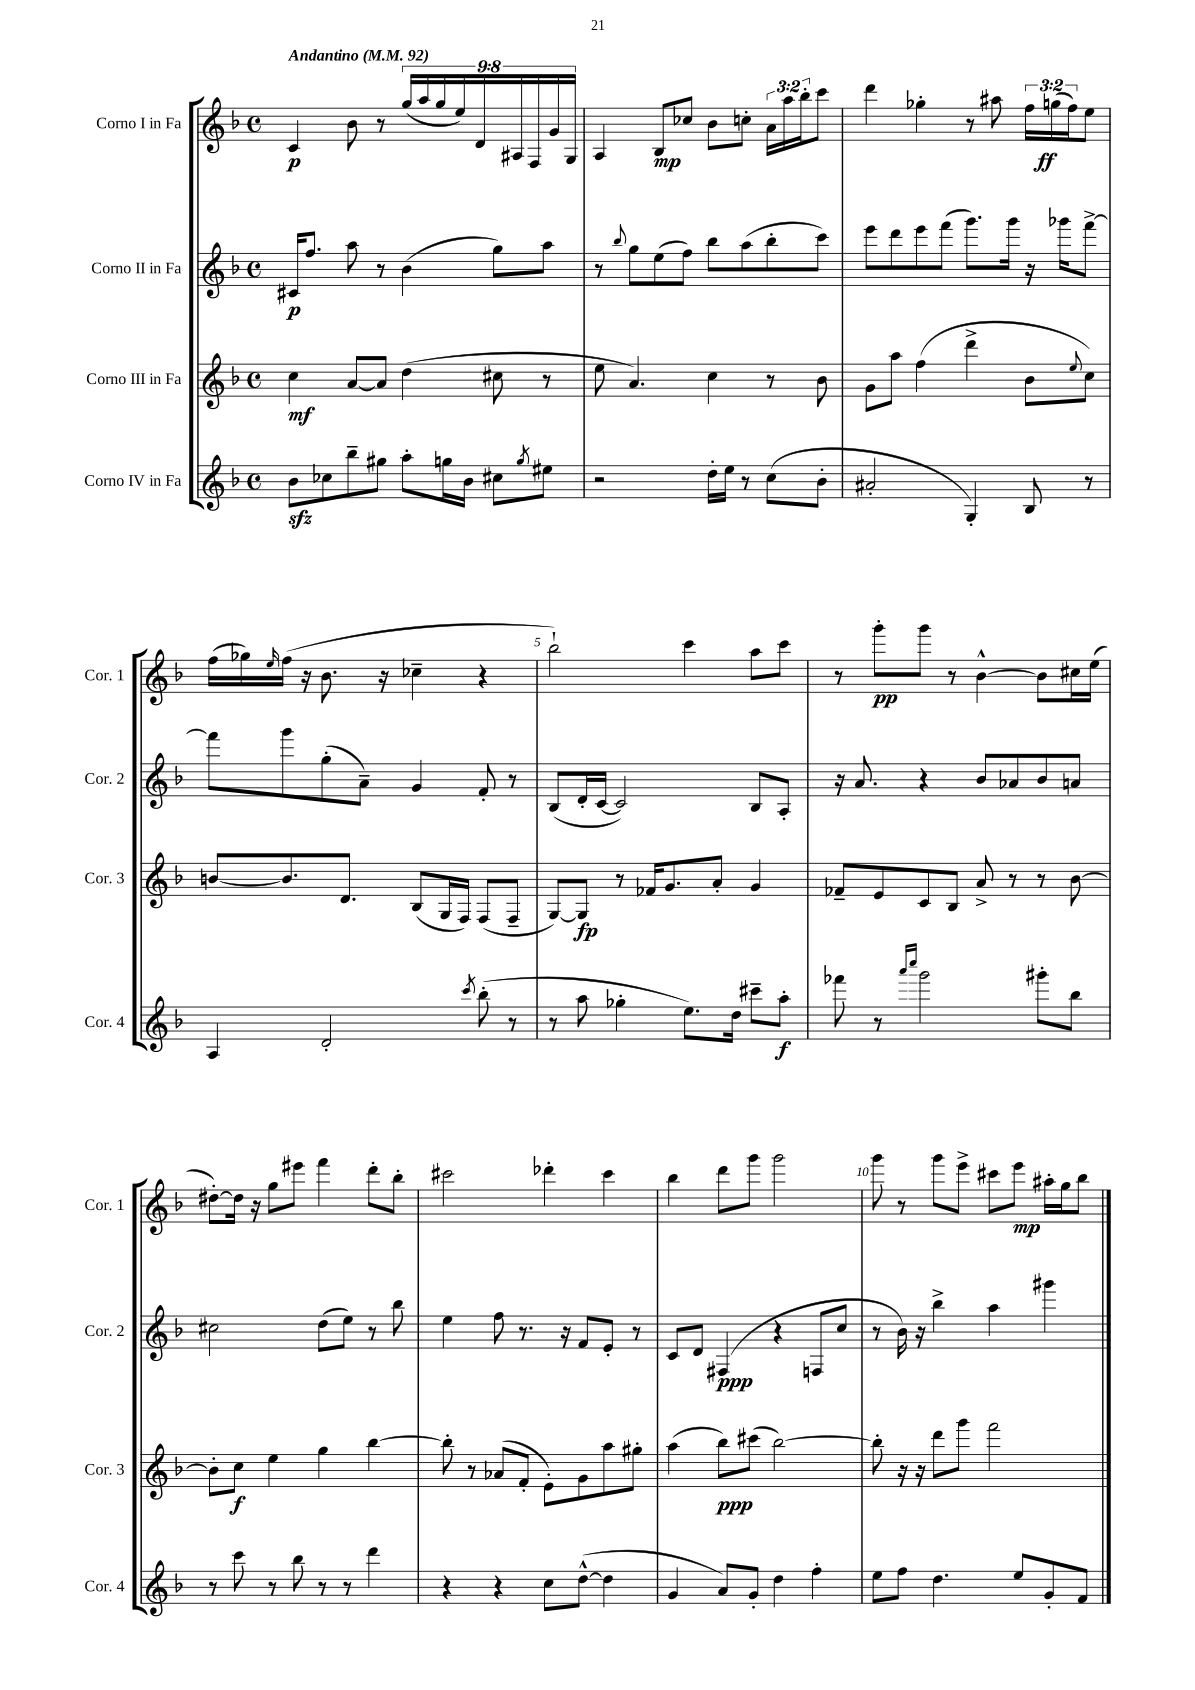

**kern	**dynam	**kern	**dynam	**kern	**dynam	**kern	**dynam
*part4	*part4	*part3	*part3	*part2	*part2	*part1	*part1
*staff4	*staff4	*staff3	*staff3	*staff2	*staff2	*staff1	*staff1
*I"Corno IV in Fa	*	*I"Corno III in Fa	*	*I"Corno II in Fa	*	*I"Corno I in Fa	*
*I'Cor. 4	*	*I'Cor. 3	*	*I'Cor. 2	*	*I'Cor. 1	*
*clefG2	*	*clefG2	*	*clefG2	*	*clefG2	*
*k[b-]	*	*k[b-]	*	*k[b-]	*	*k[b-]	*
*M4/4	*	*M4/4	*	*M4/4	*	*M4/4	*
*met(c)	*	*met(c)	*	*met(c)	*	*met(c)	*
*MM92	*	*MM92	*	*MM92	*	*MM92	*
=1	=1	=1	=1	=1	=1	=1	=1
!	!	!	!	!	!	!LO:TX:a:B:t=Andantino	!
8b-zz\L	.	4cc\	mf	16c#X/KL	p	4c/	p
.	.	.	.	8.ff/J	.	.	.
8cc-X\	.	.	.	.	.	.	.
8bb-~\	.	[8a/L	.	8aa\	.	8b-\	.
8gg#X\J	.	8a/J]	.	8r	.	8r	.
8aa'\L	.	(4dd\	.	(4b-\	.	(18gg/LL	.
.	.	.	.	.	.	18aa/	.
.	.	.	.	.	.	18gg/	.
16ggn\L	.	.	.	.	.	.	.
.	.	.	.	.	.	18ee/)	.
16b-\JJ	.	.	.	.	.	.	.
.	.	.	.	.	.	18d/	.
8cc#X\L	.	8cc#X\	.	8gg\L)	.	.	.
.	.	.	.	.	.	18A#X/	.
.	.	.	.	.	.	18F/	.
8qgg/	.	.	.	.	.	.	.
8ee#X\J	.	8r	.	8aa\J	.	.	.
.	.	.	.	.	.	18g/	.
.	.	.	.	.	.	18G/JJ	.
=2	=2	=2	=2	=2	=2	=2	=2
2r	.	8ee\	.	8r	.	4A/	.
.	.	.	.	8qqbb-/	.	.	.
.	.	4.a/)	.	8gg\L	.	.	.
.	.	.	.	(8ee\	.	8B-/L	mp
.	.	.	.	8ff\J)	.	8cc-X/J	.
16dd'\LL	.	4cc\	.	8bb-\L	.	8b-\L	.
16ee\JJ	.	.	.	.	.	.	.
8r	.	.	.	(8aa\	.	8ccn'\J	.
(8cc\L	.	8r	.	8bb-'\	.	24a\LL	.
.	.	.	.	.	.	24aa\	.
.	.	.	.	.	.	24bb-'\J	.
8b-'\J	.	8b-\	.	8ccc\J)	.	8ccc\J	.
=3	=3	=3	=3	=3	=3	=3	=3
2a#X'/	.	8g\L	.	8eee\L	.	4ddd\	.
.	.	8aa\J	.	8ddd\	.	.	.
.	.	(4ff\	.	8eee\	.	4gg-X'\	.
.	.	.	.	(8fff\J	.	.	.
4G'/)	.	4ddd^\	.	8.ggg\L)	.	8r	.
.	.	.	.	.	.	8aa#X\	.
.	.	.	.	16ggg\Jk	.	.	.
8B-/	.	8b-\L	.	16r	.	24ff\LL	.
.	.	.	.	.	.	(24ggn\	ff
.	.	.	.	16ggg-X\KL	.	.	.
.	.	.	.	.	.	24ff\J)	.
.	.	8qqee/	.	.	.	.	.
8r	.	8cc\J)	.	[8fff^\J	.	8ee\J	.
!!LO:LB:g=z
=4	=4	=4	=4	=4	=4	=4	=4
4A/	.	[8bn/L	.	8fff\L]	.	(16ff\LL	.
.	.	.	.	.	.	16gg-X\)	.
.	.	.	.	.	.	16qqee/	.
.	.	8.b/]	.	8ggg\	.	(16ff\JJ	.
.	.	.	.	.	.	16r	.
2d'/	.	.	.	(8gg'\	.	8.b-\	.
.	.	8.d/J	.	.	.	.	.
.	.	.	.	8a~\J)	.	.	.
.	.	.	.	.	.	16r	.
.	.	(8B-/L	.	4g/	.	4cc-X~\	.
.	.	16G/L	.	.	.	.	.
.	.	16F/JJ)	.	.	.	.	.
8qccc/	.	.	.	.	.	.	.
(8bb-'\	.	(8F/L	.	8f'/	.	4r	.
8r	.	8F~/J	.	8r	.	.	.
=5	=5	=5	=5	=5	=5	=5	=5
8r	.	[8G/L)	.	(8B-/L	.	2bb-`\)	.
8aa\	.	8G/J]	fp	16d'/L	.	.	.
.	.	.	.	[16c/JJ	.	.	.
4gg-X'\	.	8r	.	2c/])	.	.	.
.	.	16f-X/KL	.	.	.	.	.
.	.	8.g/	.	.	.	.	.
8.ee\L)	.	.	.	.	.	4ccc\	.
.	.	8a'/J	.	.	.	.	.
16dd\Jk	.	.	.	.	.	.	.
8ccc#X~\L	.	4g/	.	8B-/L	.	8aa\L	.
8aa'\J	f	.	.	8A'/J	.	8ccc\J	.
=6	=6	=6	=6	=6	=6	=6	=6
8fff-X\	.	8f-X~/L	.	16r	.	8r	.
.	.	.	.	8.a/	.	.	.
8r	.	8e/	.	.	.	8ggg'\L	pp
16qqaaa/LL	.	.	.	.	.	.	.
16qqcccc/JJ	.	.	.	.	.	.	.
2ggg\	.	8c/	.	4r	.	8ggg\J	.
.	.	8B-/J	.	.	.	8r	.
.	.	8a^/	.	8b-/L	.	[4b-^^\	.
.	.	8r	.	8a-X/	.	.	.
8ggg#X'\L	.	8r	.	8b-/	.	8b-\L]	.
8bb-\J	.	[8b-\	.	8an/J	.	16cc#X\L	.
.	.	.	.	.	.	(16ee\JJ	.
!!LO:LB:g=z
=7	=7	=7	=7	=7	=7	=7	=7
8r	.	8b-'\L]	.	2cc#X\	.	[8dd#X'\L)	.
8ccc\	.	8cc\J	f	.	.	16dd#\Jk]	.
.	.	.	.	.	.	16r	.
8r	.	4ee\	.	.	.	8gg\L	.
8bb-\	.	.	.	.	.	8eee#X\J	.
8r	.	4gg\	.	(8dd\L	.	4fff\	.
8r	.	.	.	8ee\J)	.	.	.
4ddd\	.	[4bb-\	.	8r	.	8ddd'\L	.
.	.	.	.	8bb-\	.	8bb-'\J	.
=8	=8	=8	=8	=8	=8	=8	=8
4r	.	8bb-'\]	.	4ee\	.	2ccc#X\	.
.	.	8r	.	.	.	.	.
4r	.	(8a-X/L	.	8ff\	.	.	.
.	.	8f'/J	.	8.r	.	.	.
8cc\L	.	8e'\L)	.	.	.	4ddd-X'\	.
.	.	.	.	16r	.	.	.
([8dd^^\J	.	8g\	.	8f/L	.	.	.
4dd\]	.	8aa\	.	8e'/J	.	4ccc#\	.
.	.	8gg#X'\J	.	8r	.	.	.
=9	=9	=9	=9	=9	=9	=9	=9
4g/	.	(4aa\	.	8c/L	.	4bb-\	.
.	.	.	.	8d/J	.	.	.
8a/L)	.	8bb-\L)	ppp	(4F#X/	ppp	8ddd\L	.
8g'/J	.	(8ccc#X\J	.	.	.	8ggg\J	.
4dd\	.	[2bb-\)	.	4r	.	2ggg\	.
4ff'\	.	.	.	8Fn/L	.	.	.
.	.	.	.	8cc/J	.	.	.
=10	=10	=10	=10	=10	=10	=10	=10
8ee\L	.	8bb-'\]	.	8r	.	8ggg\	.
8ff\J	.	16r	.	16b-\)	.	8r	.
.	.	16r	.	16r	.	.	.
4.dd\	.	8ddd\L	.	4bb-^\	.	8ggg\L	.
.	.	8ggg\J	.	.	.	8eee^\J	.
.	.	2fff\	.	4aa\	.	8ccc#X\L	.
8ee/L	.	.	.	.	.	8eee\J	mp
8g'/	.	.	.	4ggg#X\	.	16aa#X'\LL	.
.	.	.	.	.	.	16gg\J	.
8f/J	.	.	.	.	.	8bb-\J	.
==	==	==	==	==	==	==	==
*-	*-	*-	*-	*-	*-	*-	*-
